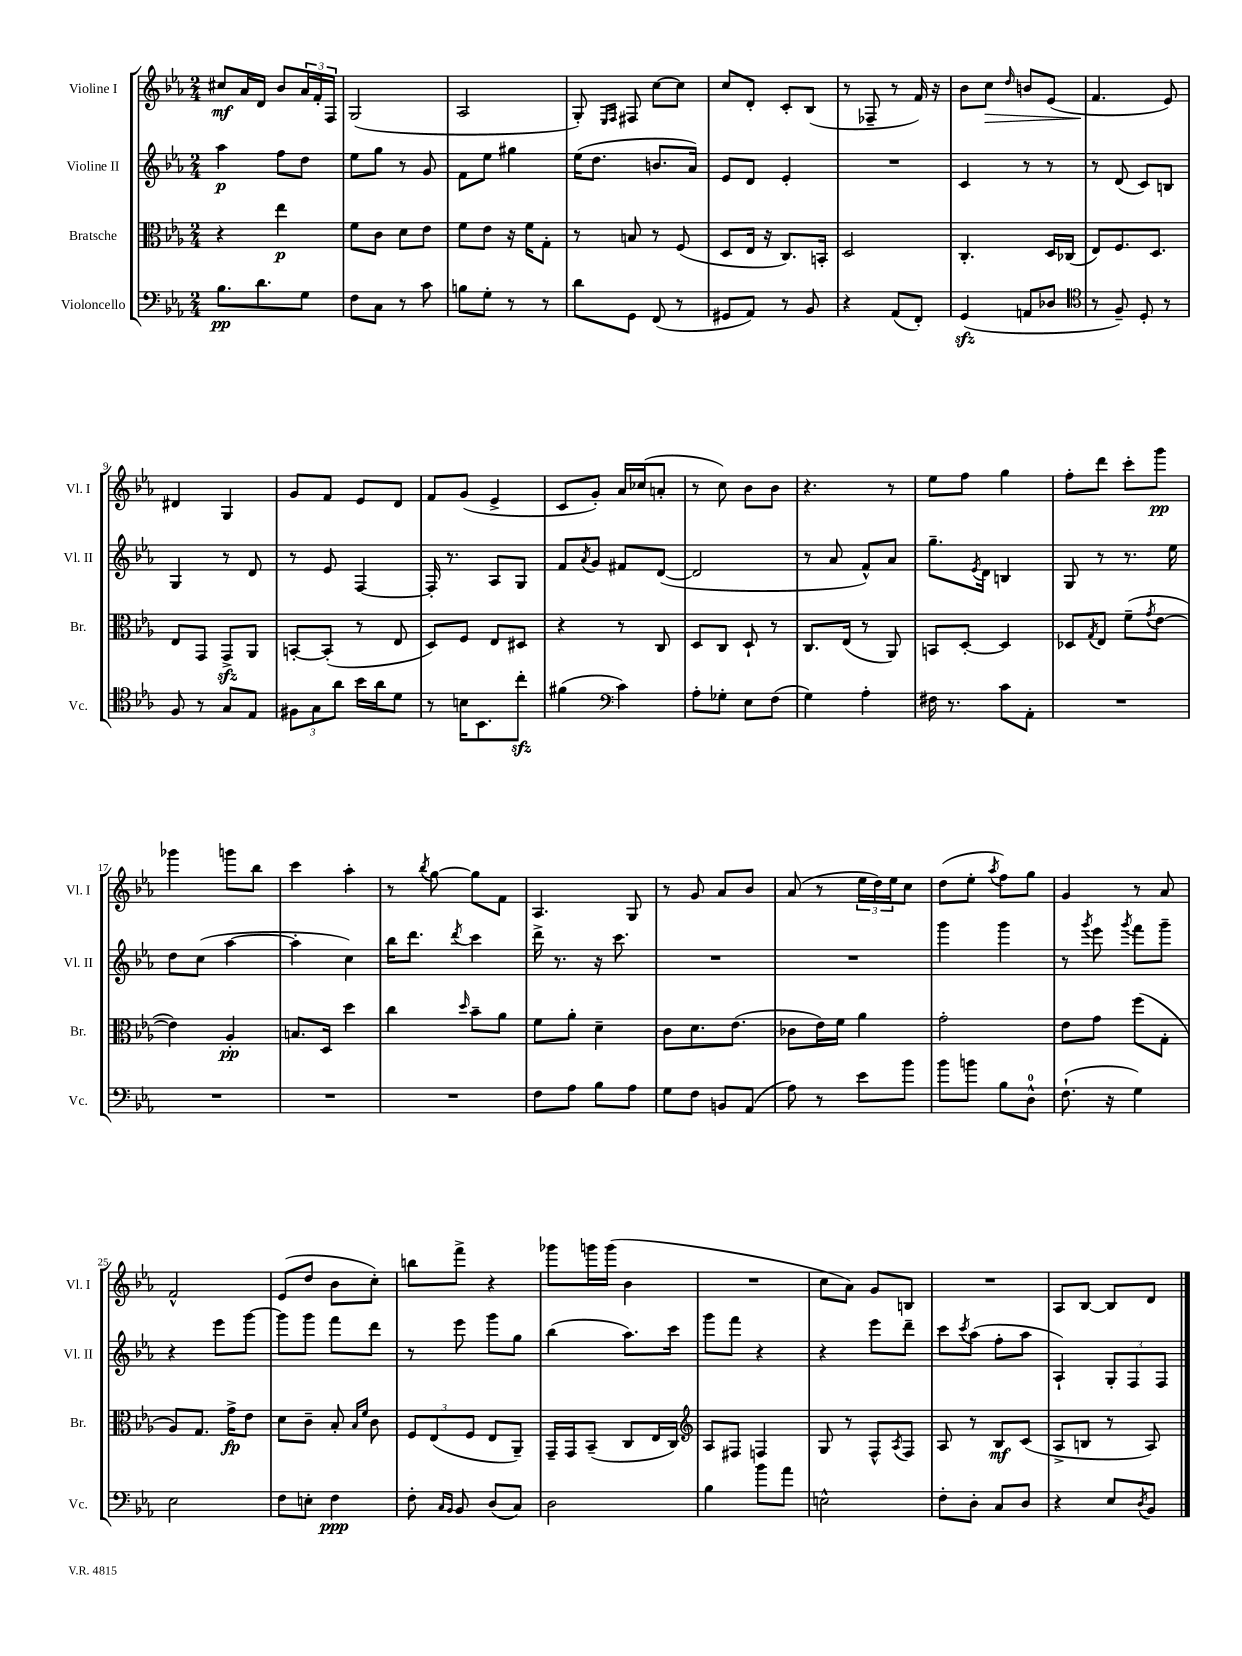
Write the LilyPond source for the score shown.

<<
\new StaffGroup <<
\new Staff = "s0" \with { instrumentName = "Violine I" shortInstrumentName = "Vl. I" } {
    \clef treble \key ees \major \numericTimeSignature \time 2/4
    cis''8\mf aes'16 d'16 bes'8 \tuplet 3/2 { aes'16 f'16-. f16 } |
    g2( |
    aes2 |
    g8-.) \grace { ees16 f16 } fis8 c''8~ c''8 |
    c''8 d'8-. c'8-. bes8( |
    r8 fes8-- r8 f'16) r16 |
    bes'8 c''8\> \grace { d''16 } b'8 ees'8( |
    f'4.\! ees'8) |
    dis'4 g4 |
    g'8 f'8 ees'8 d'8 |
    f'8 g'8( ees'4-> |
    c'8 g'8-.) aes'16 ces''16( a'8-. |
    r8 c''8) bes'8 bes'8 |
    r4. r8 |
    ees''8 f''8 g''4 |
    f''8-. d'''8 c'''8-. g'''8\pp |
    ges'''4 g'''8 bes''8 |
    c'''4 aes''4-. |
    r8 \acciaccatura { bes''8 } g''8~ g''8 f'8 |
    aes4. g8 |
    r8 g'8 aes'8 bes'8 |
    aes'8( r8 \tuplet 3/2 { ees''16 d''16) ees''16 } c''8 |
    d''8( ees''8-. \acciaccatura { aes''8 } f''8) g''8 |
    g'4 r8 aes'8 |
    f'2-^ |
    ees'8( d''8 bes'8 c''8-.) |
    b''8 f'''8-> r4 |
    ges'''8 g'''16 g'''16( bes'4 |
    R2 |
    c''8 aes'8) g'8 b8 |
    R2 |
    aes8 bes8~ bes8 d'8 \bar "|." |
}
\new Staff = "s1" \with { instrumentName = "Violine II" shortInstrumentName = "Vl. II" } {
    \clef treble \key ees \major \numericTimeSignature \time 2/4
    aes''4\p f''8 d''8 |
    ees''8 g''8 r8 g'8 |
    f'8 ees''8 gis''4 |
    ees''16( d''8. b'8. aes'16) |
    ees'8 d'8 ees'4-. |
    R2 |
    c'4 r8 r8 |
    r8 d'8( c'8) b8 |
    g4 r8 d'8 |
    r8 ees'8 f4~ |
    f16-. r8. aes8 g8 |
    f'8 \acciaccatura { aes'8 } g'8 fis'8 d'8~( |
    d'2 |
    r8 aes'8 f'8-^) aes'8 |
    g''8.-- \acciaccatura { ees'8 } d'16 b4 |
    g8 r8 r8. ees''16 |
    d''8 c''8( aes''4~ |
    aes''4-. c''4) |
    bes''16 d'''8. \acciaccatura { d'''8 } c'''4 |
    d'''16-> r8. r16 c'''8. |
    R2 |
    R2 |
    g'''4 g'''4 |
    r8 \acciaccatura { g'''8 } ees'''8 \acciaccatura { g'''8 } f'''8 g'''8-- |
    r4 ees'''8 g'''8~ |
    g'''8 g'''8 f'''8 d'''8 |
    r8 ees'''8 g'''8 g''8 |
    bes''4( aes''8.) c'''16 |
    g'''8 f'''8 r4 |
    r4 ees'''8 d'''8-- |
    c'''8 \acciaccatura { c'''8 } aes''8( f''8-. aes''8 |
    aes4-!) \tuplet 3/2 { g8-. f8 f8 } \bar "|." |
}
\new Staff = "s2" \with { instrumentName = "Bratsche" shortInstrumentName = "Br." } {
    \clef alto \key ees \major \numericTimeSignature \time 2/4
    r4 ees''4\p |
    f'8 c'8 d'8 ees'8 |
    f'8 ees'8 r16 f'16 g8-. |
    r8 b8 r8 f8( |
    d8 ees16 r16 c8.) b,16-. |
    d2 |
    c4.-. d16 ces16( |
    ees8) f8. d8. |
    ees8 g,8 g,8->\sfz aes,8 |
    b,8~-. b,8-.( r8 ees8 |
    d8) f8 ees8 dis8 |
    r4 r8 c8 |
    d8 c8 d8-! r8 |
    c8. ees16( r8 aes,8) |
    b,8 d8~-. d4 |
    des8 \acciaccatura { g8 } ees8 f'8--( \acciaccatura { g'8 } ees'8~ |
    ees'4) aes4-.\pp |
    b8. d16 d''4 |
    c''4 \grace { d''16 } bes'8-- aes'8 |
    f'8 aes'8-. d'4-- |
    c'8 d'8. ees'8.( |
    ces'8 ees'16) f'16 aes'4 |
    g'2-. |
    ees'8 g'8 f''8( g8-. |
    aes8) g8. g'16->\fp ees'8 |
    d'8 c'8-- bes8-. \grace { bes16 f'16 } c'8 |
    \tuplet 3/2 { f8 ees8( f8 } ees8 aes,8--) |
    g,16-- g,16 bes,8--( c8 ees16 c16) |
    \clef treble aes8 fis8 f4 |
    g8 r8 f8-^ \acciaccatura { aes8 } f8 |
    aes8 r8 bes8\mf c'8( |
    aes8-> b8 r8 aes8) \bar "|." |
}
\new Staff = "s3" \with { instrumentName = "Violoncello" shortInstrumentName = "Vc." } {
    \clef bass \key ees \major \numericTimeSignature \time 2/4
    bes8.\pp d'8. g8 |
    f8 c8 r8 c'8 |
    b8 g8-. r8 r8 |
    d'8 g,8 f,8( r8 |
    gis,8 aes,8) r8 bes,8 |
    r4 aes,8( f,8-.) |
    g,4\sfz( a,8 des8 |
    \clef tenor r8 f8--) d8-. r8 |
    f8 r8 g8 ees8 |
    \tuplet 3/2 { fis8 g8 aes'8 } bes'16 aes'16 d'8 |
    r8 b16 bes,8. c''8-.\sfz |
    fis'4( \clef bass c'4) |
    aes8-. ges8-. ees8 f8( |
    g4) aes4-. |
    fis16 r8. c'8 aes,8-. |
    R2 |
    R2 |
    R2 |
    R2 |
    f8 aes8 bes8 aes8 |
    g8 f8 b,8 aes,8( |
    aes8) r8 ees'8 bes'8 |
    bes'8 b'8 bes8 d8-0-^ |
    f8.-!( r16 g4) |
    ees2 |
    f8 e8-. f4\ppp |
    f8-. \grace { c16 bes,16 } bes,8 d8( c8) |
    d2 |
    bes4 bes'8 aes'8 |
    e2-^ |
    f8-. d8-. c8 d8 |
    r4 ees8 \acciaccatura { d8 } bes,8 \bar "|." |
}
>>
>>
